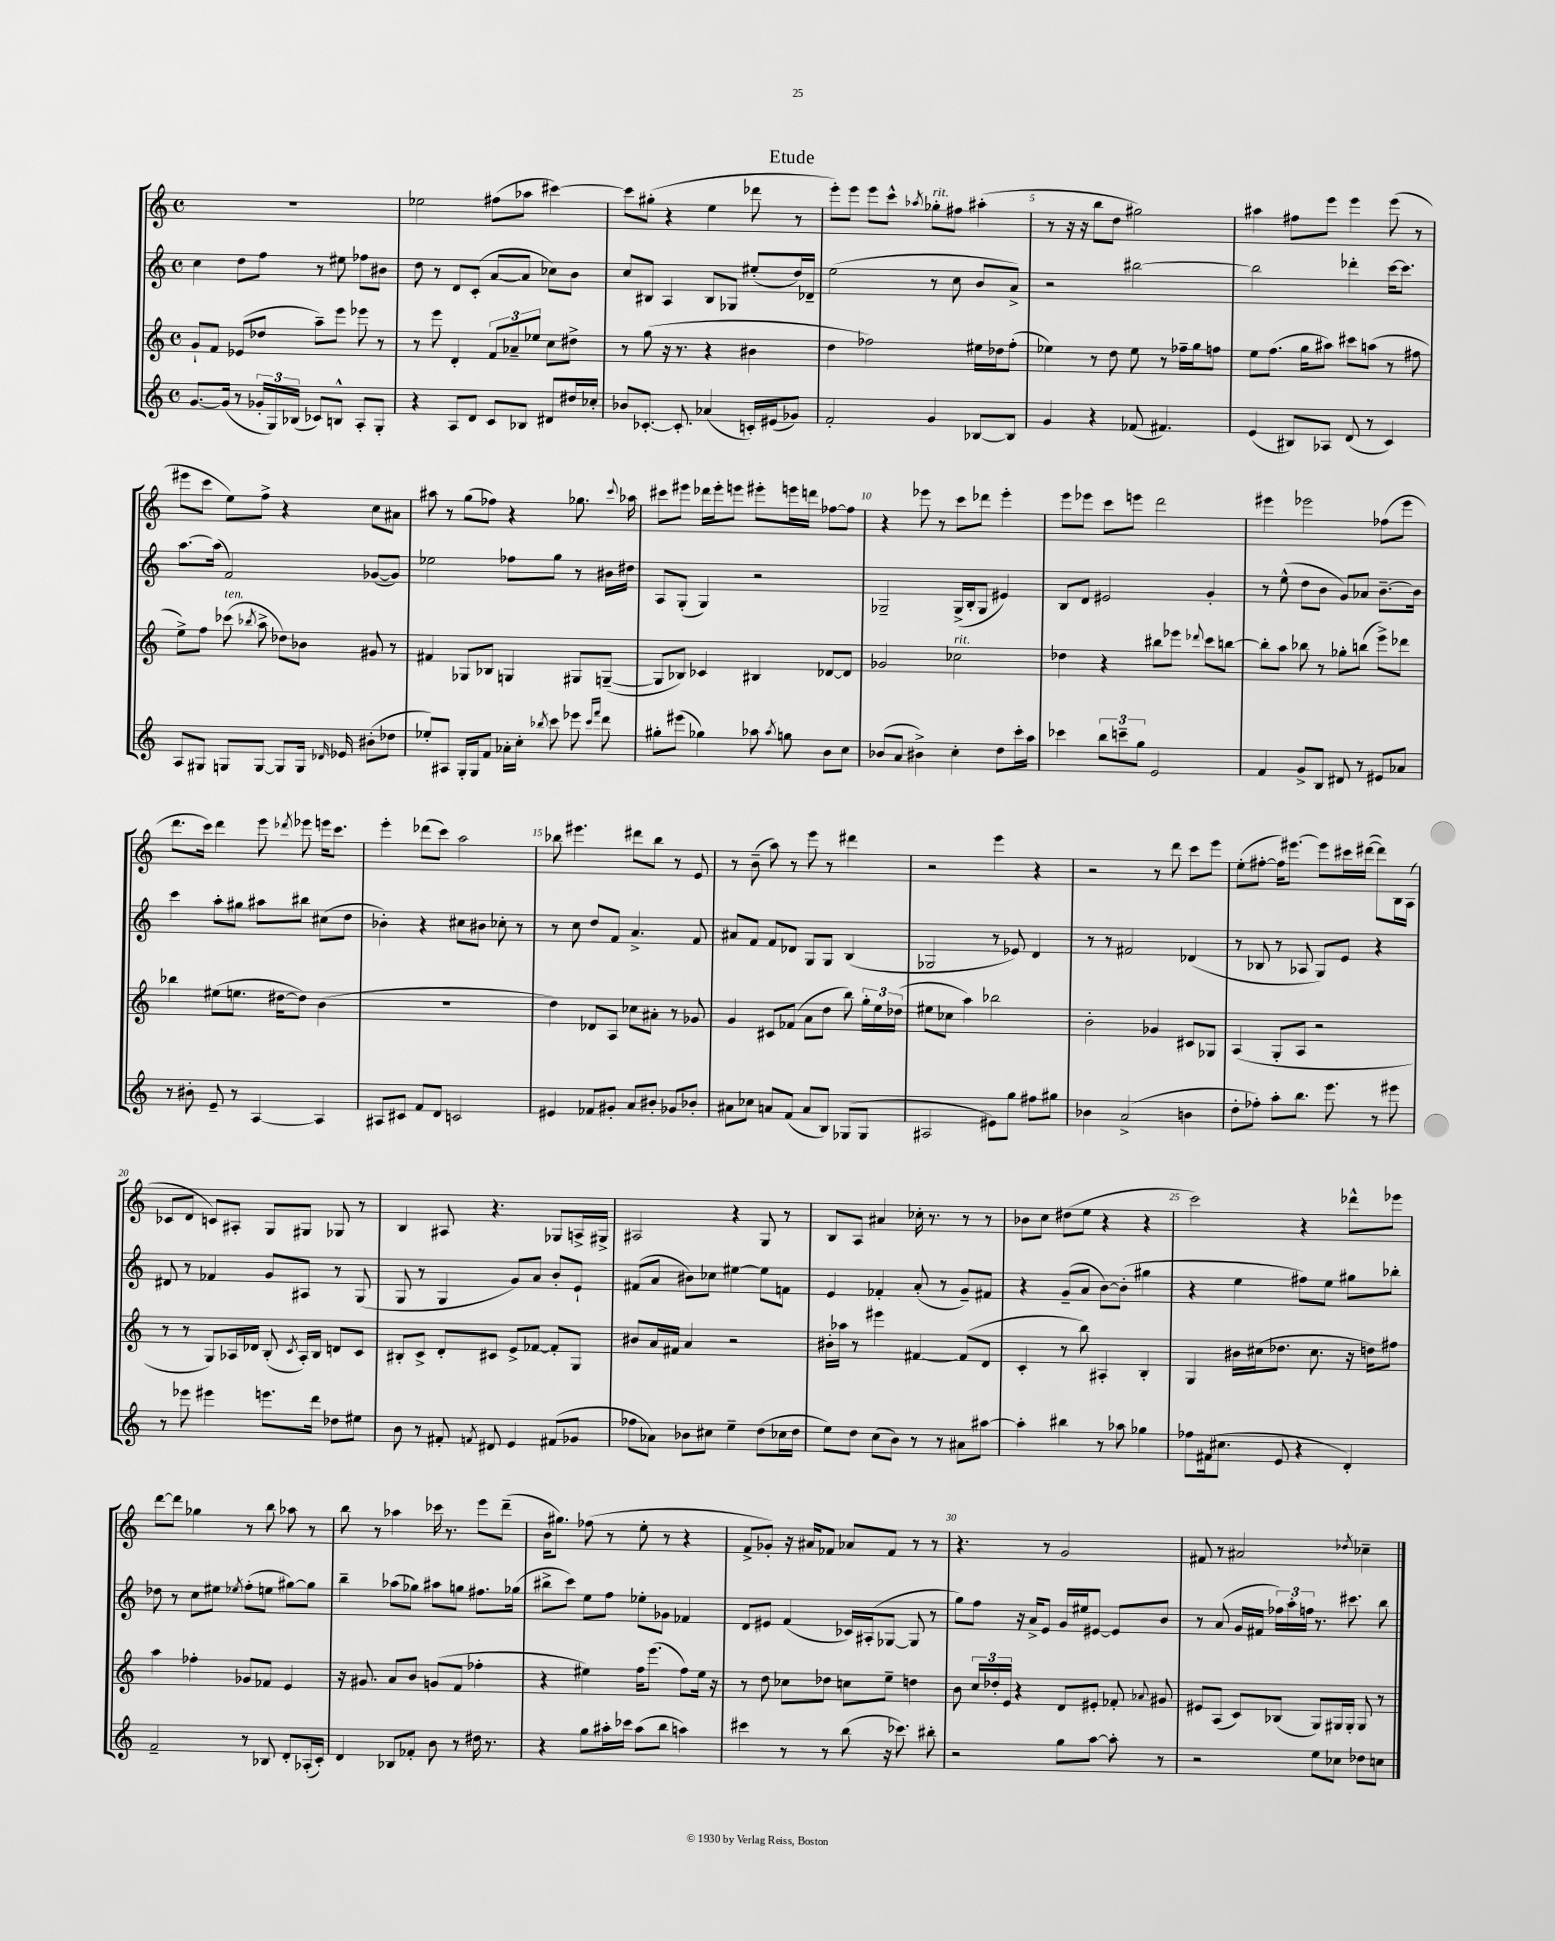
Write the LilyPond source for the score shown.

\header { title = "Etude" }
<<
\new StaffGroup <<
\new Staff = "s0" {
    \clef treble \key c \major \defaultTimeSignature \time 4/4
    \autoBeamOff R1 |
    ees''2 fis''8[( aes''8] cis'''4~) |
    cis'''8[ gis''8]-.( r4 e''4 des'''8 r8 |
    e'''8[-.) e'''8] e'''8[ c'''8]-^ \acciaccatura { aes''8 } ges''8[-.^\markup { \italic "rit." } fis''8] ais''4-.( |
    r8 r16 r16 b''8[ d''8] gis''2) |
    ais''4 fis''8[ e'''8] e'''4 e'''8( r8 |
    eis'''8[ c'''8] e''8[) f''8]-> r4 c''8[ ais'8] |
    ais''8 r8 g''8[( fes''8]) r4 ges''8. \appoggiatura { c'''8 } aes''16 |
    cis'''8[ eis'''8] des'''16[ eis'''16-. e'''8] eis'''8[-. e'''16 d'''16] fes''8[~ fes''8] |
    r4 ees'''8 r8 c'''8[ des'''8] ees'''4-. |
    e'''8[ ees'''8] c'''8[ e'''8] d'''2 |
    eis'''4 ees'''2 fes''8[( ees'''8] |
    d'''8.[ c'''16]) d'''4 e'''8 \acciaccatura { des'''8 } ees'''8 e'''16[ c'''8.] |
    e'''4-. des'''8[( c'''8]) a''2 |
    bes''8 eis'''4. dis'''8[ bes''8] r8 e'8 |
    r8 b'8--( a''8) r8 e'''8 r8 dis'''4 |
    r2 e'''4 r4 |
    r2 r8 d'''8 c'''8[ e'''8] |
    e''8[-.( fis''8]~-. fis''16[) eis'''8.]~ eis'''8[ cis'''16 dis'''16]~( dis'''8[) b16 a16]( |
    ces'8[ d'8] c'8[) ais8]-. g8[ gis8] ges8 r8 |
    b4 ais8 r4. ges8[ a16-> gis16]-> |
    ais2 r4 g8 r8 |
    b8[ a8] ais'4 ces''16-. r8. r8 r8 |
    bes'8[ c''8] dis''8[( e''8] r4 r4 |
    c'''2) r4 des'''8[-^ ees'''8] |
    d'''8[~ d'''8] ges''4 r8 b''8 aes''8 r8 |
    b''8 r8 aes''4 ces'''16 r8. e'''8[ d'''8]--( |
    b'16[ gis''8.]) fes''8( r8 e''8-. r8 r4 |
    f'8[-> ges'8]-.) r16 ais'16[ fes'8] aes'8[ fes'8] r8 r8 |
    r4. r8 g'2 |
    fis'8 r8 ais'2 \acciaccatura { des''8 } ces''4-- \bar "|." |
}
\new Staff = "s1" {
    \clef treble \key c \major \defaultTimeSignature \time 4/4
    \autoBeamOff c''4 d''8[ f''8] r8 eis''8 fes''8[ bis'8] |
    d''8 r8 d'8[ c'8]-.( a'8[~ a'8] ces''8[) b'8] |
    c''8[ bis8] a4 bis8[ ges8] eis''8[-.( d''16) des'16]-- |
    e''2( r8 c''8 b'8[ a'8]->) |
    r2 bis''2~ |
    bis''2 des'''4-. c'''16[~ c'''8.] |
    a''8.[~ a''16]( f'2) ges'8[~( ges'8]) |
    ees''2 fes''8[ g''8] r8 bis'16[ dis''16] |
    a8[ g8]-.( g4) r2 |
    ges2-- ges16[->( b16-. ges8] eis'4) |
    b8[ d'8] eis'2 g'4-. |
    r8 e''8-^( d''8[ b'8] g'8[) aes'8] b'8.[~-- b'16] |
    c'''4 a''8[-. gis''8] ais''8[ bis''8] cis''8[( d''8] |
    bes'4-.) r4 cis''8[ bis'8] ces''8-. r8 |
    r8 c''8 d''8[ f'8] a'4.-> f'8 |
    ais'8[ f'8] f'8[ des'8] g8[ g8] b4( |
    ges2 r8 ees'8) d'4 |
    r8 r8 fis'2 des'4( |
    r8 bes8 r8 aes8 g8[) e'8] r4 |
    dis'8 r8 fes'4 g'8[ ais8] r8 g8( |
    g8 r8 g4 g'8[) a'8] b'8[-. e'8]-! |
    fis'8[( a'8] bis'8[) ces''8] eis''4~ eis''8[ f'8] |
    e'4 fes'4-. a'8-.( r8 g'8[--) fis'8] |
    r4 g'8[--( a'8] b'8[~) b'8]-.( gis''4 |
    r4 e''4 fis''8[) e''8] gis''8[ bes''8]-. |
    des''8 r8 c''8[ eis''8] \acciaccatura { ees''8 } f''8[-.( e''8] gis''8[~) gis''8] |
    b''4-- aes''8[( ges''8]) ais''8[ g''8] fis''8.[ ges''16]( |
    bis''8[-> c'''8]) e''8[ f''8] ees''8[-. ges'8] fes'4 |
    d'8[ eis'8] f'4( ces'16[) ais16-.( ges8]~ ges8 r8 |
    g''8[) f''8] r16 a'16[-> e'8] g'16[ eis''16 eis'8]~ eis'8[ b'8] |
    r8 a'8( g'16[ fis'16] \tuplet 3/2 { fes''16[) a''16-. f''16] } r8. cis'''8. b''8 \bar "|." |
}
\new Staff = "s2" {
    \clef treble \key c \major \defaultTimeSignature \time 4/4
    \autoBeamOff g'8[-! f'8] ees'8[( des''8] a''8[--) e'''8] ees'''8 r8 |
    r8 e'''8 d'4-. \tuplet 3/2 { f'8[ aes'8-- ees''8] } c''8[ dis''8]-> |
    r8 g''8( r16 r8. r4 bis'4 |
    d''4 fes''2) eis''16[ des''16 fes''8]-.( |
    ees''4) r8 d''8 ees''8 r8 fes''16[-- g''16 f''8] |
    e''8[ f''8.]( g''16[ ais''8]) cis'''8[ a''8]( r8 fis''8 |
    e''8[->) f''8] ces'''8^\markup { \italic "ten." }( \acciaccatura { bes''8 } a''8-> des''8[) bes'8] gis'8 r8 |
    fis'4 ges8[ bes8] g4 gis8[ g8]~--( |
    g8[ bes8]) ces'4 bis4 des'8[~ des'8] |
    ges'2 ces''2^\markup { \italic "rit." } |
    des''4 r4 bis''8[ ees'''8] \appoggiatura { des'''8 } c'''8[ b''8]~ |
    b''8[-. a''8] bes''8 r8 ges''8[-. b''8]( e'''8[->) des'''8] |
    bes''4 eis''8[( e''8.] dis''16[~ dis''8]) b'4( |
    R1 |
    d''4) des'8[ a8] ces''8[ ais'8]-. r8 ges'8 |
    g'4 cis'8[ fes'8]( a'8[ d''8] b''8) \tuplet 3/2 { g''16[-. e''16 des''16]( } |
    eis''8[ ces''8] a''4) bes''2 |
    b'2-. ges'4 cis'8[ ges8] |
    a4( g8[-. a8] r2 |
    r8 r8 g8[) aes16 des'16] b8-.( \acciaccatura { c'8 } aes16[-.) b16] d'8[ c'8] |
    bis8[-. c'8]-> d'8[-. cis'8] e'8[-> fes'8]~ fes'8[-. g8] |
    bis'8[ a'16 fis'16] a'4 r2 |
    bis'16[-. aes''16] r8 eis'''4 fis'4~ fis'8[( d'8] |
    c'4-. r8 b''8) ais4-. b4-. |
    g4 bis'16[ cis''16( des''8.] cis''8. r16 d''16[) fis''8] |
    a''4 fes''4-. ges'8[ fes'8] e'4 |
    r16 gis'8. a'8[ b'8] g'8[( f'8] fes''4-. |
    r4 eis''4) f''16[ e'''8.]( f''8[) eis''16] r16 |
    r8 d''8 ces''8[ des''8] c''8[ e''8]-- d''4 |
    b'8 \tuplet 3/2 { c''16[ des''16-. e'16] } r4 d'8[ eis'8]-. fes'8-. \appoggiatura { aes'8 } gis'8 |
    eis'8[ a8]( c'8[) bes8]( g8[) gis16 gis16]-. gis8 r8 \bar "|." |
}
\new Staff = "s3" {
    \clef treble \key c \major \defaultTimeSignature \time 4/4
    \autoBeamOff g'8.[~ g'16]( r8 \tuplet 3/2 { ges'16[-. g16) bes16]( } ces'8[) b8]-^ a8[-. g8]-. |
    r4 a8[ d'8] c'8[ bes8] dis'8[ dis''16 ces''16]-. |
    bes'8[ ces'8.]~-. ces'8.-. aes'4( c'16[-.) eis'16( ges'8]) |
    f'2-. g'4 bes8[~ bes8] |
    g'4 r4 fes'8( fis'4.) |
    e'4( bis8[) aes8] d'8( r8 c'4) |
    a8[ gis8] g8[ g8]~ g8[ g16] \grace { des'16 } ees'16 bis'8[-.( des''8] |
    ees''8[-.) ais8] g16[-. g16 f'8] aes'16[-. c''16]-. \acciaccatura { bes''8 } c'''8 ees'''8 \grace { c'''16[ f'''16] } d'''8 |
    gis''8[-. eis'''8]( ges''4) aes''8 \acciaccatura { aes''8 } g''8 b'8[ c''8] |
    bes'8[( a'8] bis'4->) c''4-. d''8[ c'''16-. a''16] |
    ces'''4 \tuplet 3/2 { b''8[ c'''8-- g''8] } e'2 |
    f'4 g'8[-> b8] dis'8 r8 eis'8[ aes'8] |
    r8 bis'8-. e'8-- r8 a4~ a4 |
    ais8[ cis'8] f'8[ d'8] c'2 |
    eis'4 fes'8[ gis'8]-. a'8[ bis'8]-. ges'8[ bes'8]-. |
    ais'8[ ces''8] a'8[ f'8]( a'8[ b8]) ges8[( ges8] |
    ais2 eis'8[) g''8] fis''8[ gis''8] |
    bes'4 a'2->( b'4 |
    d''8[-. fes''8]-.) a''8[-. b''8.] e'''8. r8 eis'''8 |
    r8 ees'''8 eis'''4 e'''8.[ d'''16] des''8[ eis''8] |
    b'8 r8 fis'8-. \acciaccatura { f'8 } dis'8 e'4 fis'8[( ges'8] |
    fes''8[ aes'8]) bes'8[ cis''8] e''4-- d''8[( ces''16 d''16] |
    e''8[) d''8] c''8[( b'8]) r8 r8 ais'8[ ais''8]~ |
    ais''4-. bis''4 r8 aes''8 ges''4 |
    fes''8[ fis'16( cis''8.] e'8 r4 d'4-.) |
    f'2-- r8 bes8 d'8[-. aes16-.( c'16]-.) |
    d'4 bes8[ fes'8]-. b'8 r8 dis''16 r8. |
    r4 g''8[ ais''16-. ces'''16] ais''8[( b''8] a''4) |
    cis'''4 r8 r8 b''8( r16 ces'''8.) bis''8-. |
    r2 g''8[ a''8]~ a''8-. r8 |
    r2 e''8[ ces''8] des''8[ c''8] \bar "|." |
}
>>
>>
\layout { \context { \Score \override BarNumber.break-visibility = ##(#f #t #t) barNumberVisibility = #(every-nth-bar-number-visible 5) } }
